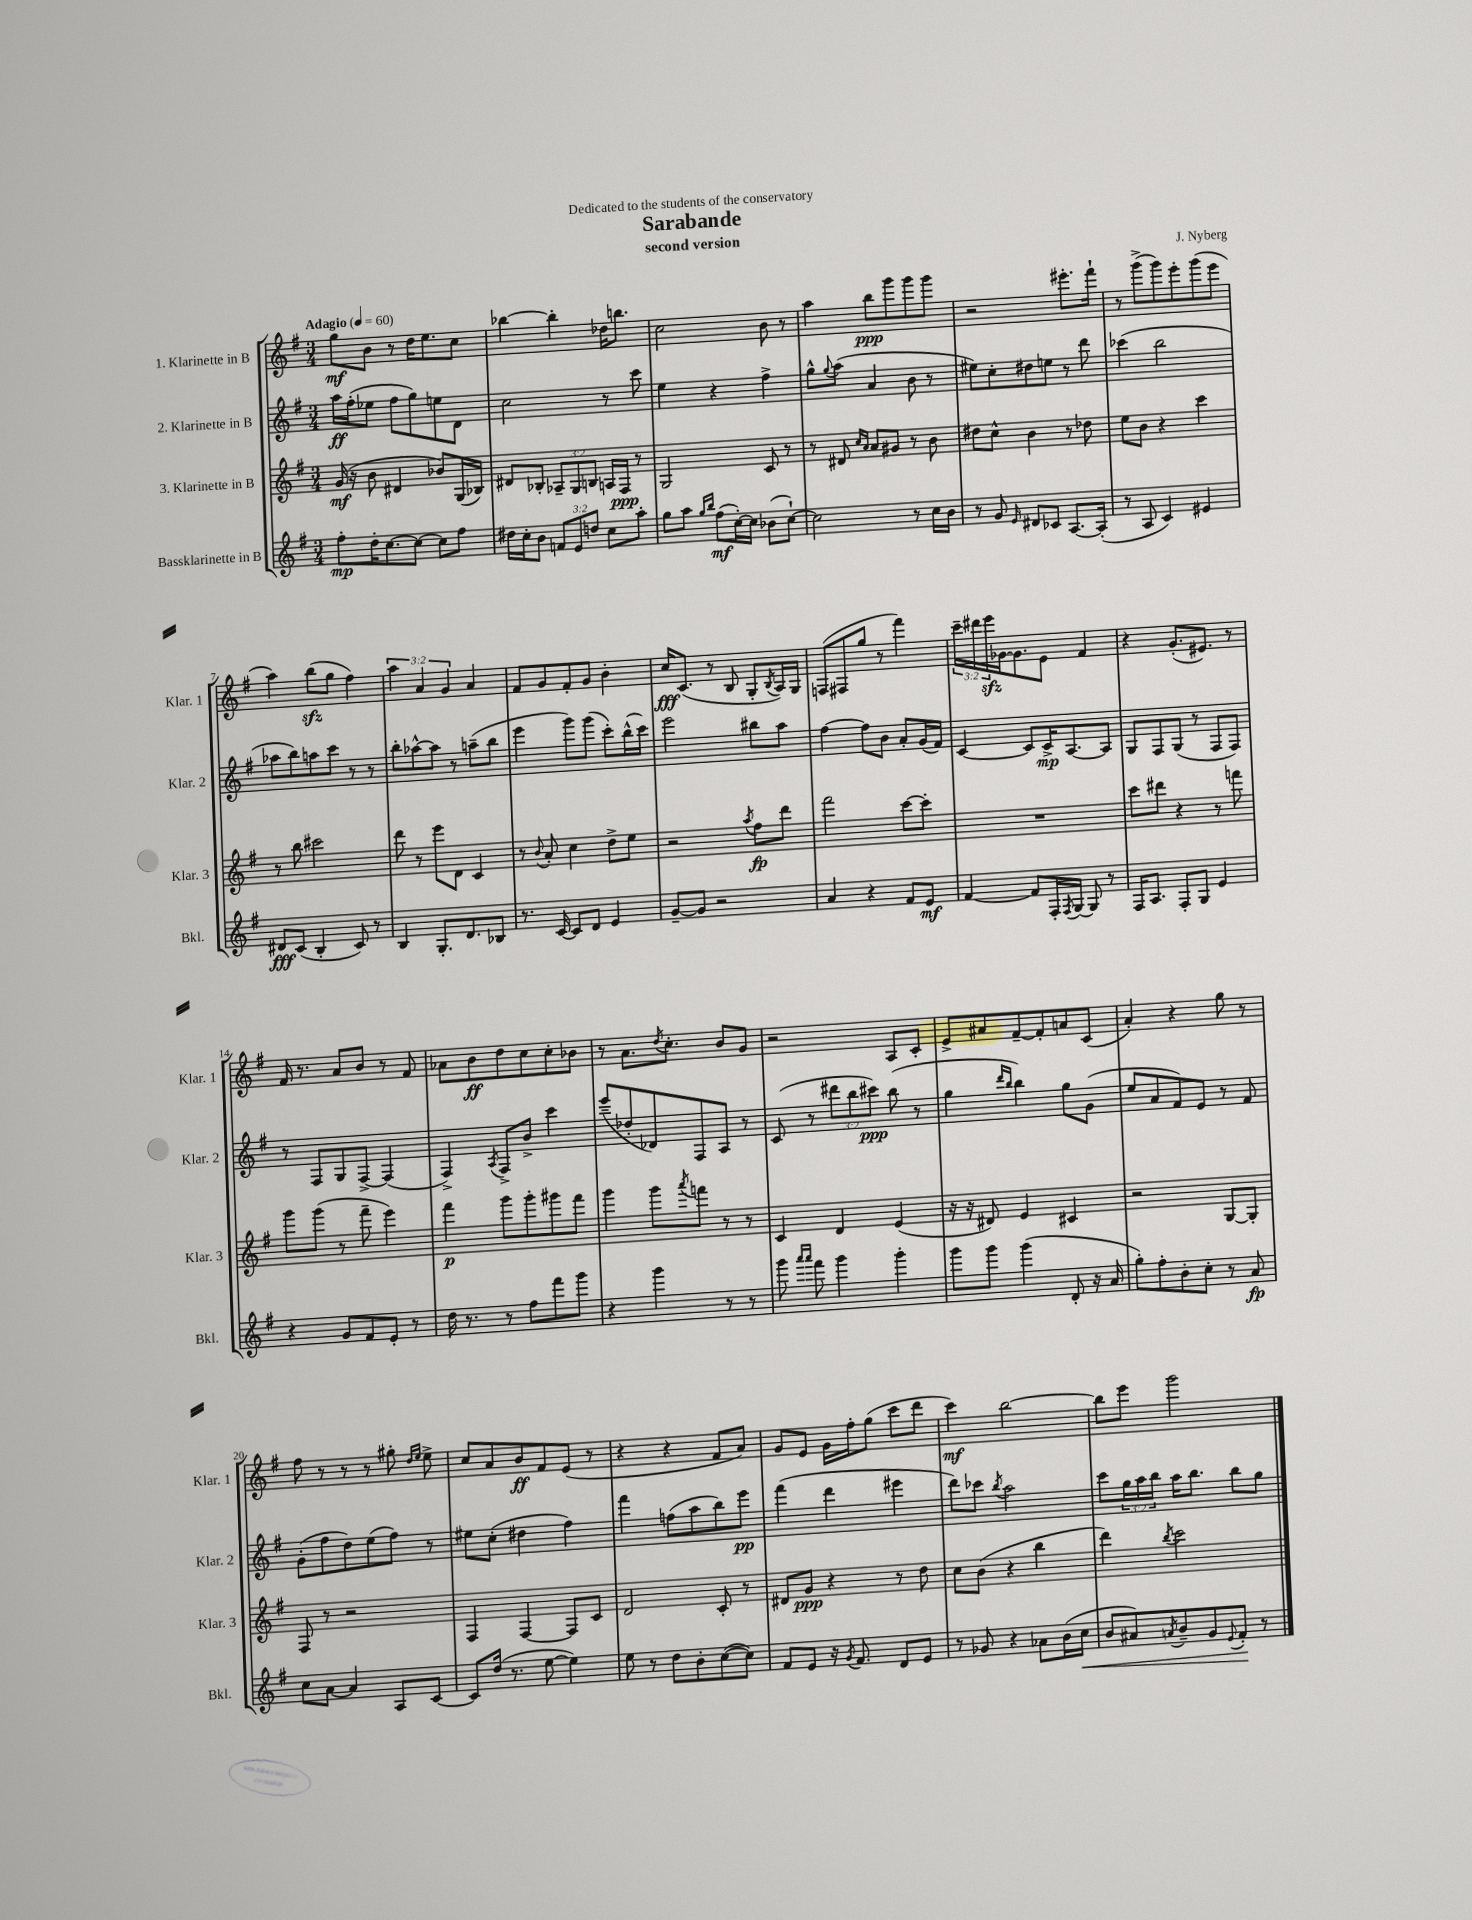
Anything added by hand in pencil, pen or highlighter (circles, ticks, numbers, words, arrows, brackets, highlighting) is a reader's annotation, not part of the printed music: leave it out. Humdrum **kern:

**kern	**dynam	**kern	**dynam	**kern	**dynam	**kern	**dynam
*part4	*part4	*part3	*part3	*part2	*part2	*part1	*part1
*staff4	*staff4	*staff3	*staff3	*staff2	*staff2	*staff1	*staff1
*I"Bassklarinette in B	*	*I"3. Klarinette in B	*	*I"2. Klarinette in B	*	*I"1. Klarinette in B	*
*I'Bkl.	*	*I'Klar. 3	*	*I'Klar. 2	*	*I'Klar. 1	*
*clefG2	*	*clefG2	*	*clefG2	*	*clefG2	*
*k[f#]	*	*k[f#]	*	*k[f#]	*	*k[f#]	*
*M3/4	*	*M3/4	*	*M3/4	*	*M3/4	*
*MM60	*	*MM60	*	*MM60	*	*MM60	*
=1	=1	=1	=1	=1	=1	=1	=1
!	!	!	!	!	!	!LO:TX:a:B:t=Adagio	!
8ff#'\L	mp	(16g/	mf	16aa\LL	ff	8gg\L	mf
.	.	16r	.	(16ff#'\J	.	.	.
16dd'\K	.	8b\	.	8ee-X\J	.	8b\J	.
[8.cc\	.	.	.	.	.	.	.
.	.	4d#X/	.	8ff#\L	.	8r	.
8cc\J_	.	.	.	8gg\)	.	16dd\KL	.
.	.	.	.	.	.	8.ee\	.
8cc\L]	.	8b-X/L)	.	8een\	.	.	.
8ff#\J	.	(16G/L	.	8d\J	.	8cc\J	.
.	.	16B-X/JJ)	.	.	.	.	.
=2	=2	=2	=2	=2	=2	=2	=2
16dd#X\LL	.	8d#X/L	.	2cc\	.	[4bb-X\	.
16cc'\J	.	.	.	.	.	.	.
8b\J	.	8B-X'/J	.	.	.	.	.
12fn/L	.	12A-X~/L	.	.	.	4bb-'\]	.
12e/	.	12G/	.	.	.	.	.
12ddn/J	.	12Bn/J	.	.	.	.	.
8cc\L	.	16An/LL	.	8r	.	16dd-X\KL	.
.	.	16F#/JJ	ppp	.	.	8.bbn\J	.
8aa'\J	.	8r	.	8ccc\	.	.	.
=3	=3	=3	=3	=3	=3	=3	=3
8gg\L	.	2G/	.	4ee\	.	2cc\	.
8aa\J	.	.	.	.	.	.	.
16qqgg/LL	.	.	.	.	.	.	.
16qqbb/JJ	.	.	.	.	.	.	.
(8ff#\L	mf	.	.	4r	.	.	.
[16cc'\L)	.	.	.	.	.	.	.
16cc\JJ]	.	.	.	.	.	.	.
(8b-X\L	.	8c/	.	4ff#^\	.	8b\	.
[8cc`\J)	.	8r	.	.	.	8r	.
=4	=4	=4	=4	=4	=4	=4	=4
2cc\]	.	8r	.	8gg^^\L	.	4aa\	.
.	.	.	.	8qqgg/	.	.	.
.	.	8d#X/	.	(8aa\J	.	.	.
.	.	16qqcc/LL	.	.	.	.	.
.	.	16qqa/JJ	.	.	.	.	.
.	.	8a/L	.	4a/	.	8bb\L	ppp
.	.	8g#X/J	.	.	.	8ggg\	.
8r	.	8r	.	8b\	.	8ggg\	.
16cc\LL	.	8b\	.	8r	.	8ggg\J	.
16b\JJ	.	.	.	.	.	.	.
=5	=5	=5	=5	=5	=5	=5	=5
8r	.	8dd#X\L	.	8ee#X\L)	.	2r	.
8g/	.	8cc^^\J	.	8cc'\	.	.	.
16qqe/	.	.	.	.	.	.	.
8d#X/L	.	4b\	.	8dd#X\	.	.	.
8c-X/J	.	.	.	8een\J	.	.	.
[8.A/L	.	8r	.	8r	.	8.eee#X'\L	.
.	.	8dd-X\	.	8ddd\	.	.	.
(16A'/Jk]	.	.	.	.	.	16fff#`\Jk	.
=6	=6	=6	=6	=6	=6	=6	=6
8r	.	8ee\L	.	(4ccc-X\	.	8r	.
8A/	.	8b\J	.	.	.	(8ggg^\L	.
4c/)	.	4r	.	2bb\	.	8ggg\)	.
.	.	.	.	.	.	8eee'\	.
4e#X/	.	4ccc\	.	.	.	(8ggg\	.
.	.	.	.	.	.	8eee\J	.
!!LO:LB:g=z
=7	=7	=7	=7	=7	=7	=7	=7
8d#X/L	fff	8r	.	8aa-X\L	.	4aa\)	.
(8c/J	.	8bb\	.	8bb\)	.	.	.
4B'/	.	2ccc#X\	.	8aan\	.	(8bbzz\L	.
.	.	.	.	8ccc\J	.	8gg\J	.
8c/)	.	.	.	8r	.	4ff#\)	.
8r	.	.	.	8r	.	.	.
=8	=8	=8	=8	=8	=8	=8	=8
4B/	.	8ddd\	.	8bb'\L	.	6aa\	.
.	.	8r	.	[8aa-X^^\	.	.	.
.	.	.	.	.	.	6a/	.
8.G'/L	.	8eee\L	.	8aa-\J]	.	.	.
.	.	.	.	.	.	6g/	.
.	.	8d\J	.	8r	.	.	.
8.d/	.	.	.	.	.	.	.
.	.	4c/	.	(8aan~\L	.	4a/	.
8B-X/J	.	.	.	8bb\J	.	.	.
=9	=9	=9	=9	=9	=9	=9	=9
8.r	.	8r	.	4eee\	.	8f#/L	.
.	.	8qqb/	.	.	.	.	.
.	.	8a'/	.	.	.	8g/	.
[16c/	.	.	.	.	.	.	.
8c/L]	.	4cc\	.	8ggg\L)	.	8f#'/	.
8d/J	.	.	.	(8ggg\J	.	8g/J	.
4e/	.	8dd^\L	.	8ccc'\L)	.	4b'\	.
.	.	8ee\J	.	(16bb^^\L	.	.	.
.	.	.	.	16ccc\JJ)	.	.	.
=10	=10	=10	=10	=10	=10	=10	=10
[8g~/L	.	2r	.	2eee\	.	16cc/KL	fff
.	.	.	.	.	.	(8.c/J	.
8g/J]	.	.	.	.	.	.	.
2r	.	.	.	.	.	8r	.
.	.	.	.	.	.	8B/	.
.	.	8qaa/	.	.	.	.	.
.	.	8ff#\L	fp	8bb#X\L	.	8G'/L	.
.	.	.	.	.	.	8qB/	.
.	.	8ddd\J	.	8aa\J	.	16A/L)	.
.	.	.	.	.	.	16G/JJ	.
=11	=11	=11	=11	=11	=11	=11	=11
4a/	.	2fff#\	.	[4ff#\	.	(8Fn/L	.
.	.	.	.	.	.	8F#X/	.
4r	.	.	.	8ff#\L]	.	8gg/J	.
.	.	.	.	8b\J	.	8r	.
8f#/L	.	[8ccc\L	.	8a'/L	.	4fff#\)	.
8e/J	mf	8ccc'\J]	.	(16g/L	.	.	.
.	.	.	.	16f#/JJ)	.	.	.
=12	=12	=12	=12	=12	=12	=12	=12
[4f#/	.	2.r	.	[4c/	.	24ccc~\LL	.
.	.	.	.	.	.	24ddd#X\	.
.	.	.	.	.	.	24eeezz\	.
.	.	.	.	.	.	[16g-X\J	.
.	.	.	.	.	.	8.g-\]	.
8f#/L]	.	.	.	8c/L]	.	.	.
16F#'/L	.	.	.	16c^/K	mp	8e\J	.
8qF#/	.	.	.	.	.	.	.
[16G/JJ	.	.	.	[8.A/	.	.	.
8G/]	.	.	.	.	.	4f#/	.
8r	.	.	.	8A/J]	.	.	.
=13	=13	=13	=13	=13	=13	=13	=13
16F#/KL	.	8ccc\L	.	8G/L	.	4r	.
8.A/J	.	.	.	.	.	.	.
.	.	8ddd#X\J	.	8F#/	.	.	.
8F#'/L	.	4r	.	(8G/J	.	(8.g'/L	.
8G/J	.	.	.	8r	.	.	.
.	.	.	.	.	.	8.e#X/J)	.
4e/	.	8r	.	8F#/L	.	.	.
.	.	8fffn\	.	8F#/J)	.	8r	.
!!LO:LB:g=z
=14	=14	=14	=14	=14	=14	=14	=14
4r	.	8ggg\L	.	8r	.	16f#/	.
.	.	.	.	.	.	8.r	.
.	.	(8ggg\J	.	8F#/L	.	.	.
8g/L	.	8r	.	8G/	.	8a/L	.
8f#/	.	8fff#~\	.	[8F#^/J	.	8b/J	.
8e'/J	.	4eee\)	.	(4F#/]	.	8r	.
8r	.	.	.	.	.	8f#/	.
=15	=15	=15	=15	=15	=15	=15	=15
16dd\	.	4fff#\	p	4F#^/)	.	8a-X\L	.
8.r	.	.	.	.	.	.	.
.	.	.	.	.	.	8b\	ff
.	.	.	.	8qA/	.	.	.
8r	.	8ggg\L	.	8F#^/L	.	8dd\	.
8ff#\L	.	8ggg'\	.	8b^/J	.	8cc\	.
8fff#\	.	8ggg#X\	.	4ccc\	.	8cc'\	.
8ggg\J	.	8fff#\J	.	.	.	8b-X\J	.
=16	=16	=16	=16	=16	=16	=16	=16
4r	.	4ggg\	.	(8eee~/L	.	8r	.
.	.	.	.	8dd-X'/	.	8.a\L	.
4ggg\	.	8ggg\L	.	8d-X/)	.	.	.
.	.	.	.	.	.	8qdd/	.
.	.	.	.	.	.	8.cc'\J	.
.	.	8qaaa/	.	.	.	.	.
.	.	8fffn\J	.	8F#/	.	.	.
8r	.	8r	.	8A/J	.	8b/L	.
8r	.	8r	.	8r	.	8g/J	.
=17	=17	=17	=17	=17	=17	=17	=17
8ggg\	.	4c/	.	(8c/	.	2r	.
16qqaaa/LL	.	.	.	.	.	.	.
16qqaaa/JJ	.	.	.	.	.	.	.
8fff#\	.	.	.	8r	.	.	.
4ggg\	.	4d/	.	12ddd#X\L	.	.	.
.	.	.	.	12bb\	.	.	.
.	.	.	.	12ccc#X\J)	ppp	.	.
4ggg'\	.	(4e/	.	(8bb\	.	8A/L	.
.	.	.	.	8r	.	8c'/J	.
=18	=18	=18	=18	=18	=18	=18	=18
8ggg\L	.	16r	.	4gg\	.	8e^/L	.
.	.	16r	.	.	.	.	.
8ggg\J	.	8d#X/)	.	.	.	8a#X/	.
.	.	.	.	16qqddd/LL	.	.	.
.	.	.	.	16qqbb/JJ	.	.	.
(4ggg\	.	4e/	.	4bb\)	.	[8f#~/	.
.	.	.	.	.	.	8f#'/]	.
8d'/	.	4c#X/	.	8gg\L	.	8an/	.
16r	.	.	.	(8g\J	.	(8c/J	.
16a/	.	.	.	.	.	.	.
=19	=19	=19	=19	=19	=19	=19	=19
8gg'\L)	.	2r	.	8ee/L	.	4a'/)	.
8ff#'\	.	.	.	8a/	.	.	.
8b'\	.	.	.	8f#/)	.	4r	.
8cc'\J	.	.	.	8e/J	.	.	.
8r	.	[8G/L	.	8r	.	8gg\	.
8a/	fp	8G'/J]	.	8f#/	.	8r	.
!!LO:LB:g=z
=20	=20	=20	=20	=20	=20	=20	=20
8cc\L	.	8F#/	.	(8g'\L	.	8ff#\	.
[8a\J	.	8r	.	8ff#\	.	8r	.
4a/]	.	2r	.	8dd\)	.	8r	.
.	.	.	.	(8ee\	.	8r	.
8A/L	.	.	.	8ff#\J)	.	8gg#X'\	.
.	.	.	.	.	.	16qqdd/LL	.
.	.	.	.	.	.	16qqee/JJ	.
[8c/J	.	.	.	8r	.	8ee^\	.
=21	=21	=21	=21	=21	=21	=21	=21
8c/L]	.	4F#/	.	8ee#X\L	.	8cc/L	.
(16dd/Jk	.	.	.	(8cc'\J	.	8a/	.
8.r	.	.	.	.	.	.	.
.	.	[4F#/	.	4dd#X\	.	8b/	ff
[8ee\	.	.	.	.	.	8f#/	.
4ee\])	.	8F#/L]	.	4ff#\)	.	(8e/J	.
.	.	8c/J	.	.	.	8r	.
=22	=22	=22	=22	=22	=22	=22	=22
8ee\	.	2d/	.	4fff#\	.	4r	.
8r	.	.	.	.	.	.	.
8dd\L	.	.	.	(8ffn\L	.	4r	.
8b'\	.	.	.	8aa\	.	.	.
([8cc\	.	8c'/	.	8bb\)	.	8f#/L	.
8cc\J])	.	8r	.	8eee\J	pp	8a/J)	.
=23	=23	=23	=23	=23	=23	=23	=23
8f#/L	.	8d#X/L	.	(4fff#\	.	8g/L	.
8e/J	.	8g/J	ppp	.	.	8e/J	.
16r	.	4r	.	4ddd\	.	16g\LL	.
8qg/	.	.	.	.	.	.	.
8.f#/	.	.	.	.	.	16ff#'\J	.
.	.	.	.	.	.	(8gg\J	.
8d/L	.	8r	.	4eee#X\	.	8ccc\L	.
8e/J	.	8dd\	.	.	.	8ddd\J	.
=24	=24	=24	=24	=24	=24	=24	=24
8r	.	8cc\L	.	8ddd\L)	.	4ccc\)	mf
8g-X/	.	(8b\J	.	8ccc-X\J	.	.	.
.	.	.	.	8qbb/	.	.	.
4r	.	4r	.	2aa\	.	[2bb\	.
8a-X\L	.	4bb\	.	.	.	.	.
(16b\L	.	.	.	.	.	.	.
!	!LO:HP:b	!	!	!	!	!	!
16cc\JJ	<	.	.	.	.	.	.
=25	=25	=25	=25	=25	=25	=25	=25
8b/L	.	4ddd\)	.	8ccc\L	.	8bb\L]	.
8a#X/)	.	.	.	24gg\L	.	8eee\J	.
.	.	.	.	24aa\	.	.	.
.	.	.	.	24bb\JJ	.	.	.
8qan/	.	8qbb/	.	.	.	.	.
8b~/	.	2ccc\	.	16aa\KL	.	2ggg\	.
.	.	.	.	8.bb\J	.	.	.
8g/	.	.	.	.	.	.	.
8qqe/	.	.	.	.	.	.	.
8f#'/J	.	.	.	8bb\L	.	.	.
8r	[	.	.	8gg\J	.	.	.
==	==	==	==	==	==	==	==
*-	*-	*-	*-	*-	*-	*-	*-
